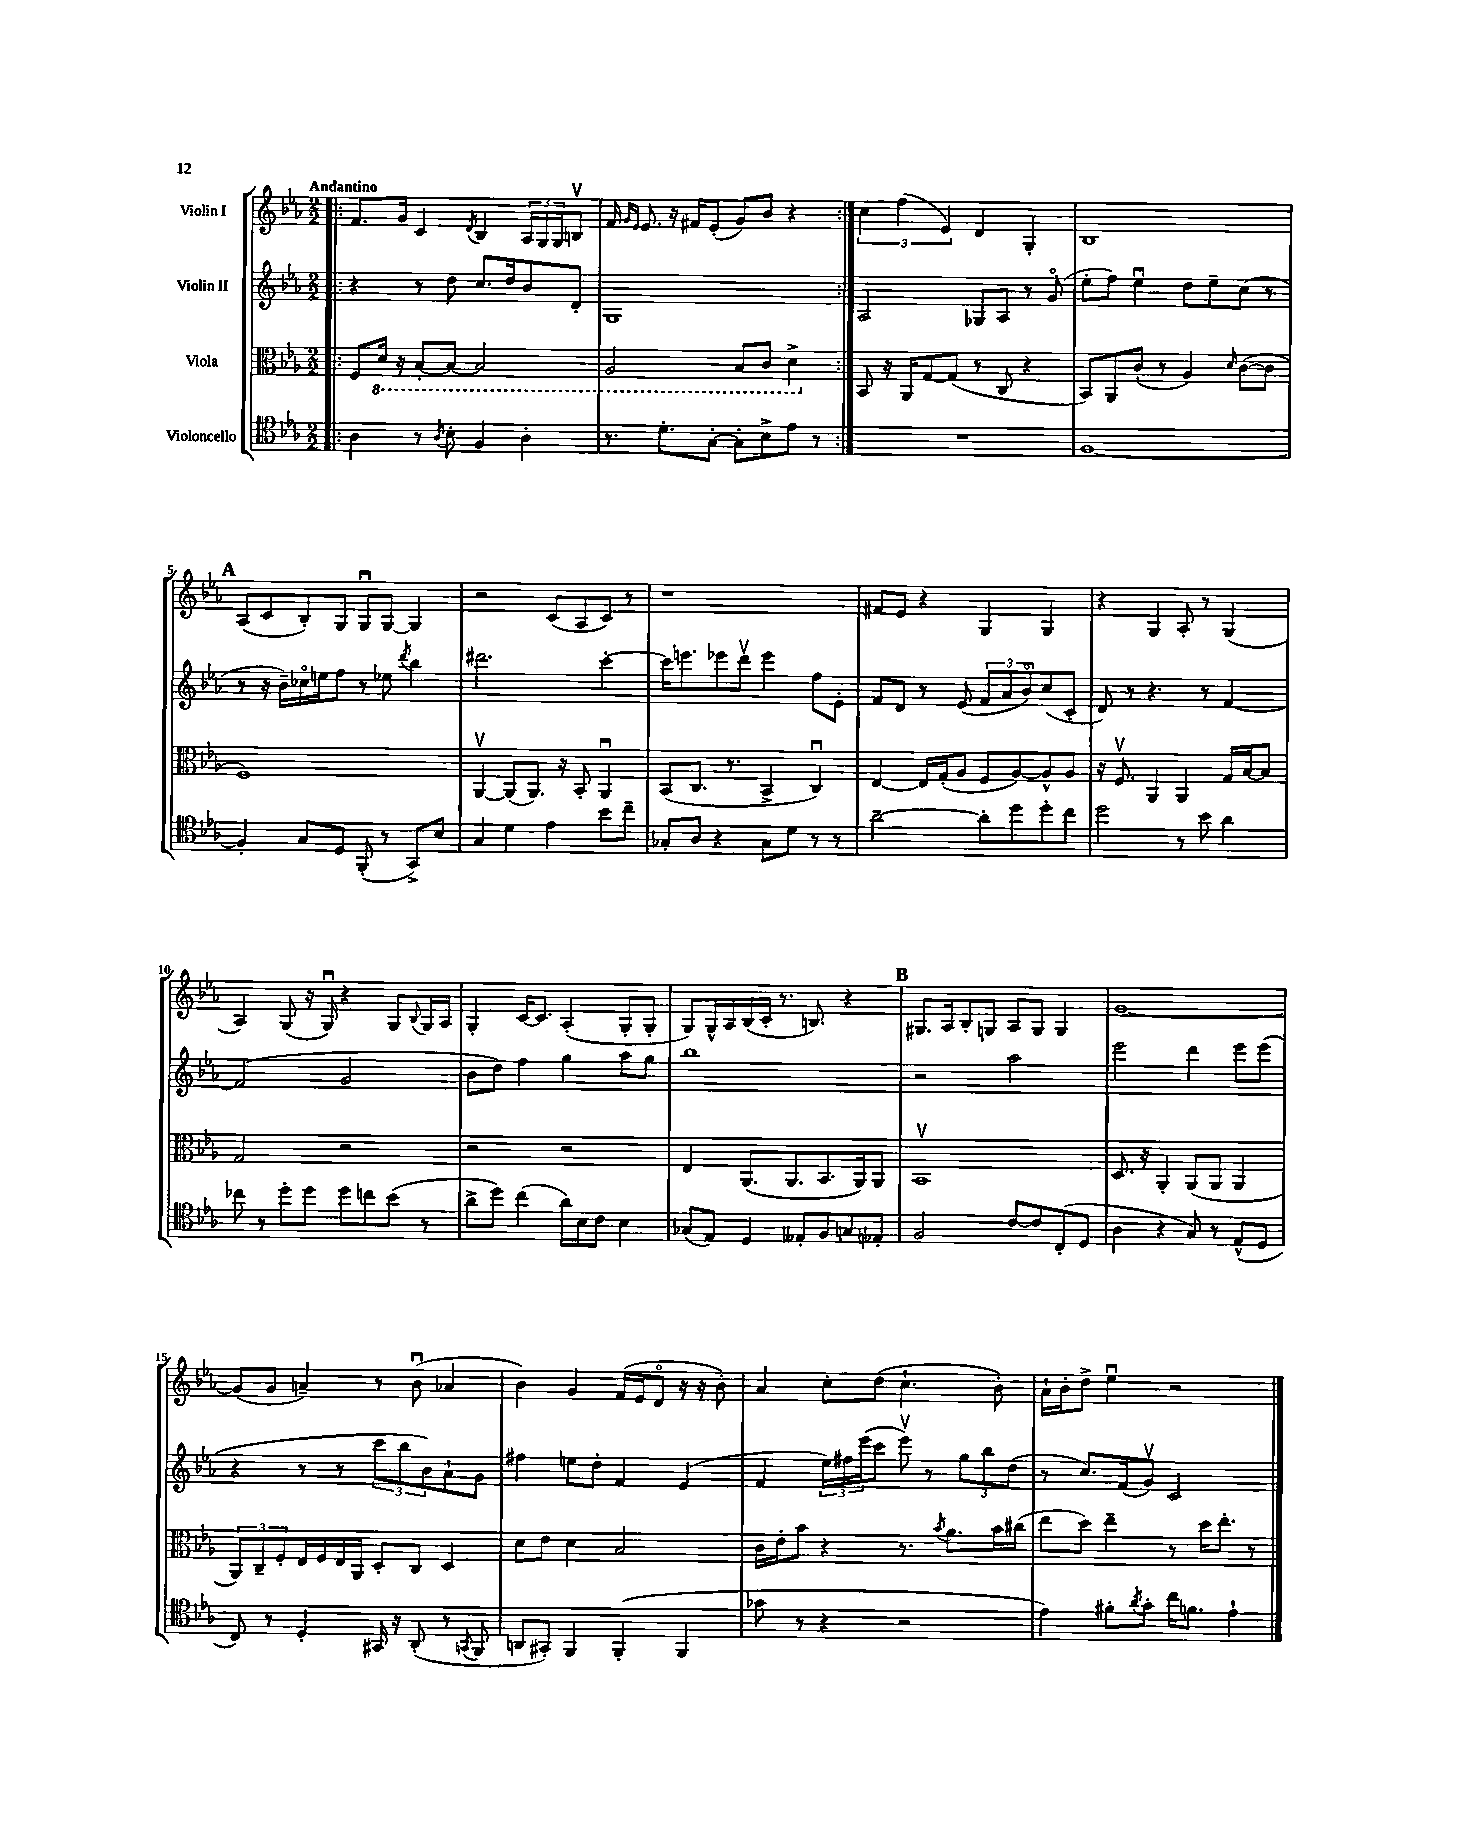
<<
\new StaffGroup <<
\new Staff = "s0" \with { instrumentName = "Violin I" } {
    \clef treble \key ees \major \numericTimeSignature \time 2/2 \tempo "Andantino"
    \repeat volta 2 { \bar ".|:" f'8. g'16 c'4 \acciaccatura { d'8 } bes4 \tuplet 3/2 { aes16 g16 g16 } b8\upbow |
    f'16 \grace { g'16 ees'16 } ees'8. r16 fis'16 ees'8-.( g'8) bes'8 r4 | }
    \tuplet 3/2 { c''4 f''4( ees'4) } d'4 g4-. |
    bes1 |
    \mark \markup { \bold "A" } aes8( c'8 bes8-.) g8 g8\downbow g8~ g4 |
    r2 c'8( aes8 c'8) r8 |
    r1 |
    fis'8 ees'8 r4 g4 g4 |
    r4 g4 aes8-. r8 g4( |
    aes4) g8( r16 g16\downbow) r4 g8 \appoggiatura { bes8 } g16 aes16 |
    g4-. c'16~ c'8. aes4-.( g8-. g8-. |
    g8) g16-^ aes16 bes16( c'16-. r8. b8.) r4 |
    \mark \markup { \bold "B" } gis8. aes16 bes8-. g8 aes8 g8 g4 |
    g'1~ |
    g'8( g'8 a'4--) r8 bes'8\downbow( aes'4 |
    bes'4) g'4 f'16( ees'16 d'8\flageolet r16 r16 bes'8-.) |
    aes'4 c''8-. d''8( c''4.-! bes'8-.) |
    aes'16-! bes'16-. d''8-> ees''4\downbow r2 \bar "|." |
}
\new Staff = "s1" \with { instrumentName = "Violin II" } {
    \clef treble \key ees \major \numericTimeSignature \time 2/2
    \repeat volta 2 { \bar ".|:" r4 r8 d''8 c''8. d''16 bes'8 d'8-. |
    g1 | }
    aes2 ges8 aes8 r8 g'8\flageolet( |
    ees''8-. f''8) ees''4\downbow d''8 ees''8-- c''8( r8 |
    \mark \markup { \bold "A" } r8 r16 bes'16--) ces''16\flageolet e''16 f''8 r8 ees''8 \acciaccatura { d'''8 } bes''4 |
    dis'''2. c'''4~-. |
    c'''16 e'''8. ees'''8 d'''8\upbow ees'''4 f''8 ees'8-. |
    f'8 d'8 r8 ees'8( \tuplet 3/2 { f'8 aes'8 bes'8\flageolet) } c''8( c'8-. |
    d'8) r8 r4. r8 f'4~ |
    f'2( g'2 |
    bes'8 d''8) f''4 g''4 aes''8 g''8 |
    bes''1 |
    \mark \markup { \bold "B" } r2 aes''2 |
    ees'''2 d'''4 ees'''8 ees'''8( |
    r4 r8 r8 \tuplet 3/2 { c'''8 bes''8 bes'8) } aes'8-! g'8 |
    fis''4 e''8 d''8-. f'4 ees'4( |
    f'4 \tuplet 3/2 { ees''16) fis''16 ees'''16( } c'''8 ees'''8\upbow) r8 \tuplet 3/2 { g''8 bes''8 d''8( } |
    r8 c''8.) f'16( g'8\upbow) c'2 \bar "|." |
}
\new Staff = "s2" \with { instrumentName = "Viola" } {
    \clef alto \key ees \major \numericTimeSignature \time 2/2
    \repeat volta 2 { \bar ".|:" f8 \ottava #-1 d16 r16 bes,8~-. bes,8~ bes,2 |
    aes,2 bes,8 c8 d4-> \ottava #0 | }
    bes,8 r16 aes,16 g8~ g8( r8 c8 r4 |
    bes,8) aes,8 c'8-.( r8 aes4) \grace { d'16 } c'8~( c'8 |
    \mark \markup { \bold "A" } f1) |
    aes,4~\upbow aes,8( aes,8.) r16 bes,8-. aes,4\downbow |
    bes,8( c8. r8. bes,4-> c4\downbow) |
    ees4~ ees16 g16-.( aes8 f8 aes8~) aes8-^ aes8 |
    r16 f8.\upbow aes,4 aes,4 g16 bes16~ bes8 |
    g2 r2 |
    r2 r2 |
    ees4 aes,8.( aes,8. bes,8. aes,16) aes,8 |
    \mark \markup { \bold "B" } bes,1\upbow |
    d8. r16 aes,4-. aes,8( aes,8 aes,4 |
    \tuplet 3/2 { aes,8) c8-- f8-. } ees16 f16 ees16 aes,16 d8-. c8 d4 |
    d'8 ees'8 d'4 bes2 |
    c'16 ees'16-. bes'8 r4 r8. \acciaccatura { bes'8 } aes'8. bes'16 cis''16( |
    ees''8 d''8) ees''4-- r8 d''16 ees''8.-. r8 \bar "|." |
}
\new Staff = "s3" \with { instrumentName = "Violoncello" } {
    \clef tenor \key ees \major \numericTimeSignature \time 2/2
    \repeat volta 2 { \bar ".|:" aes4 r8 \acciaccatura { aes8 } bes8-. f4 aes4-. |
    r8. d'8.-. g8~-. g8-. bes8-> ees'8 r8 | }
    R1 |
    f1~ |
    \mark \markup { \bold "A" } f4-. g8 d8 f,8-.( r8 g,8->) bes8 |
    g4 d'4 ees'4 bes'8 c''8-- |
    ges8-. aes8 r4 ges8 d'8 r8 r8 |
    aes'2~-- aes'8-. d''8 d''8-. c''8 |
    d''2 r8 bes'8 aes'4 |
    ces''8 r8 d''8-. d''8 d''8 c''8 bes'8( r8 |
    aes'8-> d''8) c''4( aes'16) bes16 c'8 bes4 |
    ges8( ees8) d4 eeses8-. f8 g8 ees8-. |
    \mark \markup { \bold "B" } f2 c'8~ c'8 c8-.( d8 |
    aes4 r4 g8) r8 ees8-^( d8 |
    c8) r8 d4-. gis,16 r16 aes,8-.( r8 \acciaccatura { g,8 } f,8 |
    a,8 gis,8-.) f,4 f,4-.( f,4 |
    ges'8 r8 r4 r2 |
    ees'4) fis'8-. \acciaccatura { aes'8 } g'8-. c''16 f'8. ees'4-! \bar "|." |
}
>>
>>
